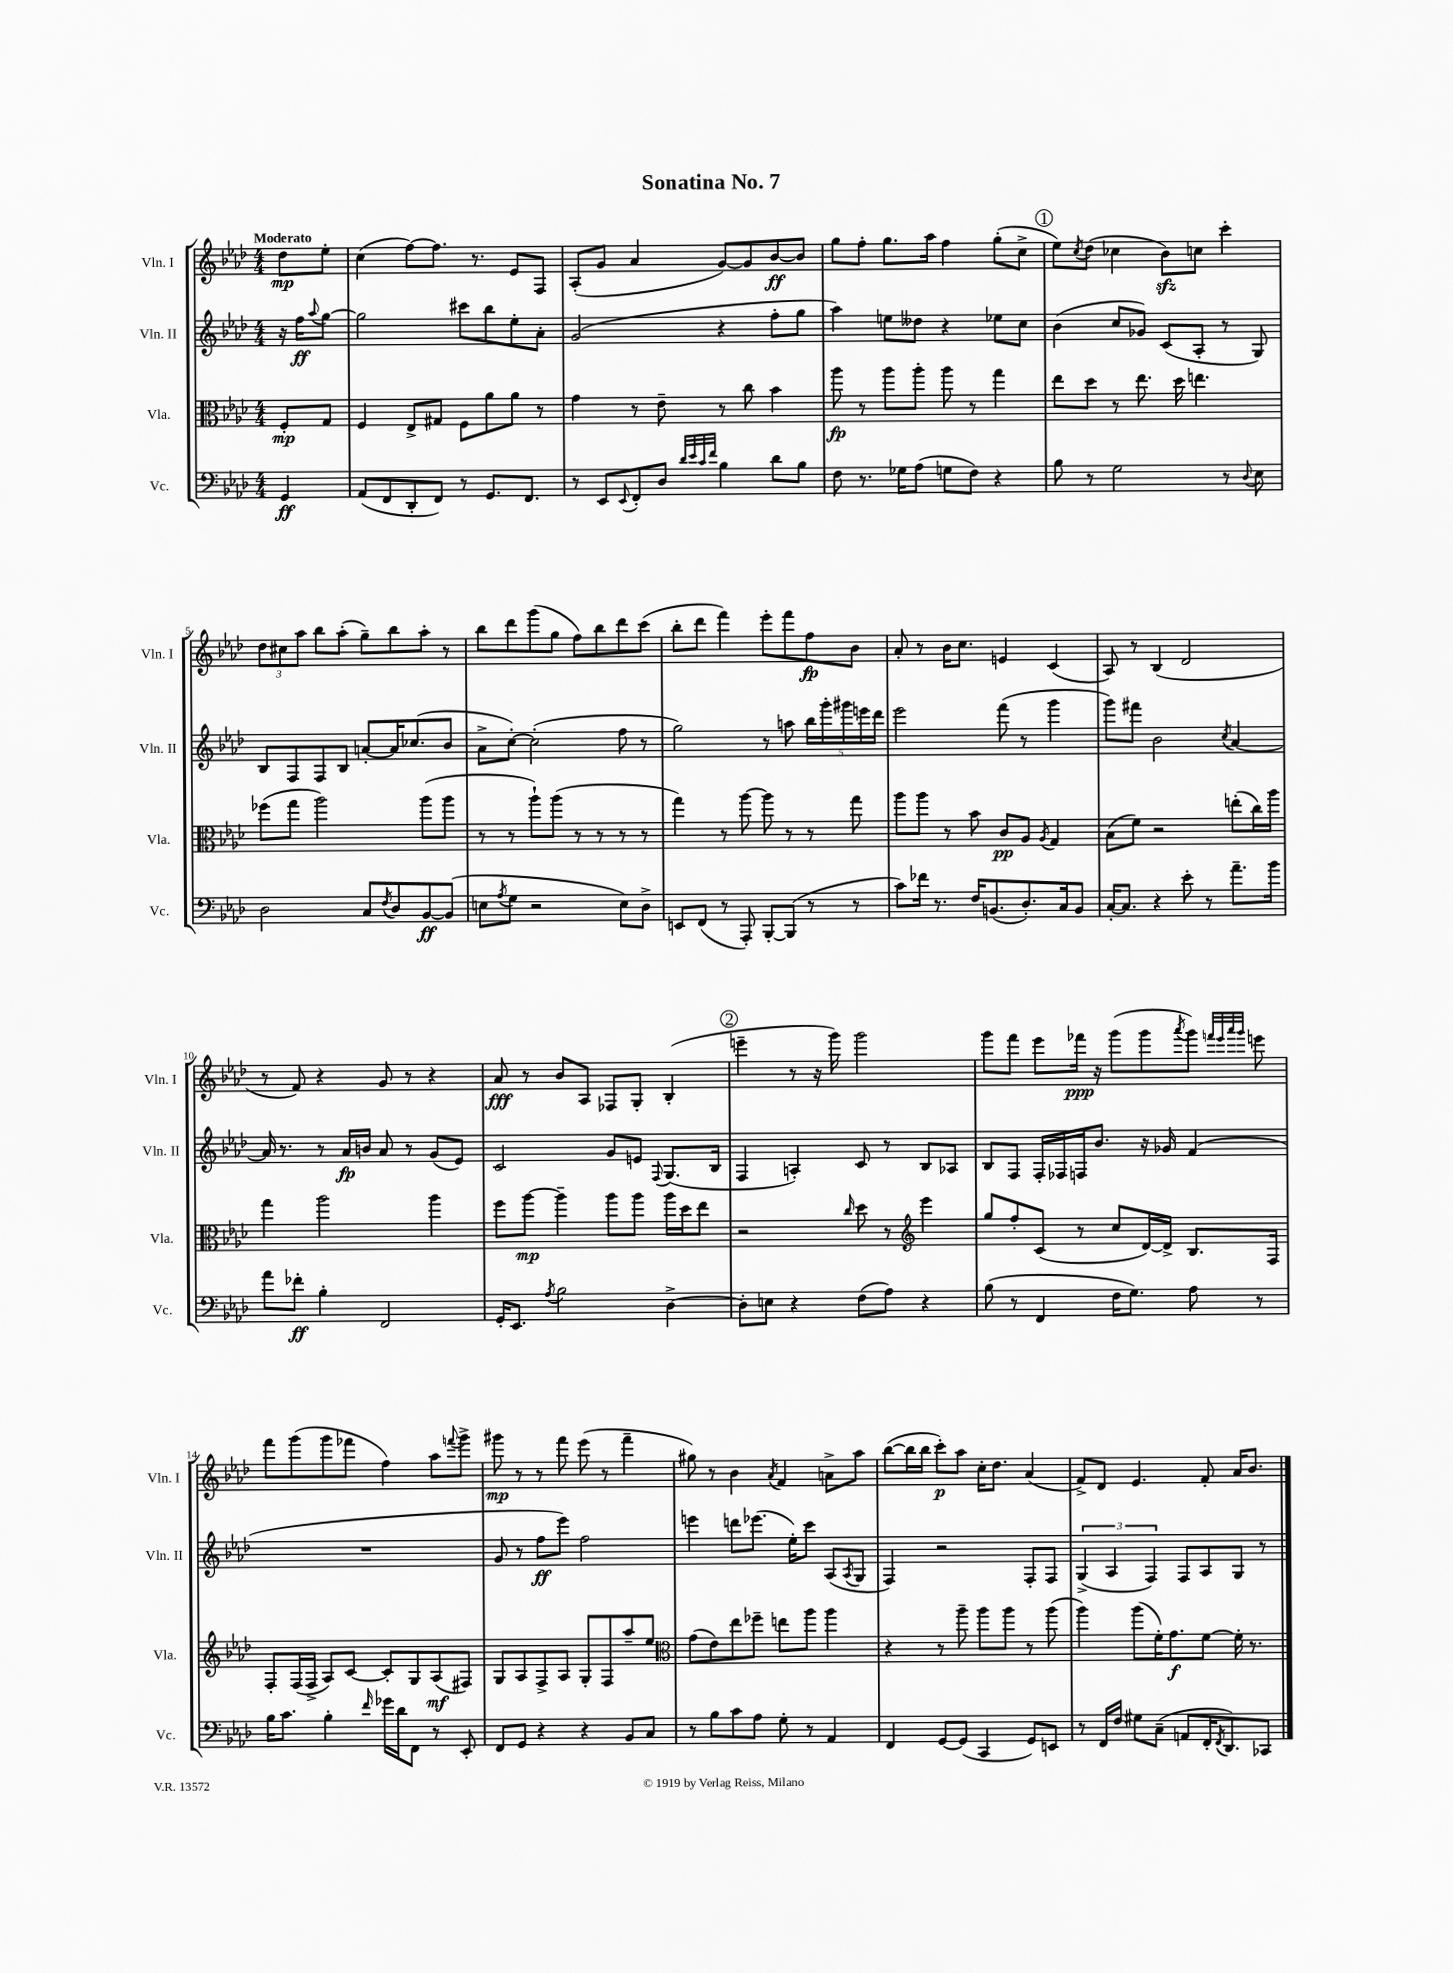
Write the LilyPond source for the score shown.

\header { title = "Sonatina No. 7" }
<<
\new StaffGroup <<
\new Staff = "s0" \with { instrumentName = "Vln. I" shortInstrumentName = "Vln. I" } {
    \clef treble \key aes \major \numericTimeSignature \time 4/4 \partial 4 \tempo "Moderato"
    des''8\mp ees''8-. |
    c''4( f''8~) f''8. r8. ees'8 f8 |
    aes8-.( g'8 aes'4 g'8~) g'8 bes'8~\ff bes'8 |
    g''8 f''8-. g''8. aes''16 f''4 g''8-.( c''8-> |
    \mark \markup { \circle "1" } ees''8) \acciaccatura { c''8 } des''8( ces''4 bes'8\sfz) c''8 c'''4-. |
    \tuplet 3/2 { des''8 cis''8 aes''8 } bes''8 aes''8-.( g''8--) bes''8 aes''8-. r8 |
    bes''8 des'''8 g'''8( g''8 f''8) bes''8 des'''8 c'''8( |
    bes''8-. des'''8 f'''4) ees'''8-. f'''8 f''8\fp bes'8 |
    aes'8-. r8 bes'16 c''8. e'4 c'4( |
    aes8) r8 bes4( des'2 |
    r8 f'8) r4 g'8 r8 r4 |
    aes'8\fff r8 bes'8 aes8 fes8 g8-. bes4-.( |
    \mark \markup { \circle "2" } e'''4-- r8 r16 g'''16) g'''2 |
    g'''8 f'''8 ees'''8 fes'''16\ppp r16 g'''8( g'''8 \acciaccatura { aes'''8 } g'''8) \grace { f'''32 ees'''32 aes'''32 g'''32 } e'''8 |
    f'''8 g'''8( g'''8 fes'''8 f''4) aes''8 \appoggiatura { f'''8 } g'''8-> |
    gis'''8\mp r8 r8 f'''8 ees'''8( r8 f'''4-- |
    gis''8) r8 bes'4 \acciaccatura { aes'8 } f'4 a'8-> aes''8 |
    bes''8~( bes''16 bes''16 c'''8-.\p) aes''8 c''16-. des''8. aes'4( |
    f'8->) des'8 ees'4. f'8-. aes'16 bes'8. \bar "|." |
}
\new Staff = "s1" \with { instrumentName = "Vln. II" shortInstrumentName = "Vln. II" } {
    \clef treble \key aes \major \numericTimeSignature \time 4/4 \partial 4
    r16 f''16\ff \appoggiatura { aes''8 } g''8~ |
    g''2 cis'''8 bes''8 ees''8-. aes'8-. |
    g'2( r4 f''8-. g''8 |
    aes''4) e''8 deses''8 r4 ees''8 c''8 |
    \mark \markup { \circle "1" } bes'4( c''8 ges'8) c'8( aes8-. r8 g8) |
    bes8 f8 f8 bes8 a'8~-. a'16 ces''8.( bes'8 |
    aes'8-> c''8~-.) c''2-.( f''8 r8 |
    g''2) r8 a''8 \tuplet 5/4 { bes''16 g'''16-. gis'''16 e'''16 des'''16 } |
    ees'''2 f'''8( r8 g'''4 |
    g'''8) fis'''8 bes'2 \acciaccatura { c''8 } aes'4~ |
    aes'16 r8. r8 aes'16\fp b'16 aes'8 r8 g'8( ees'8) |
    c'2 g'8 e'8 \appoggiatura { f8 } g8.( bes16 |
    \mark \markup { \circle "2" } f4 a4-.) c'8 r8 bes8 aes8 |
    bes8 f8 f16-. fes16 f16 bes'8. r16 ges'16 f'4( |
    R1 |
    g'8 r8 f''8\ff ees'''8) f''2 |
    e'''4 d'''8 ees'''8.( ees''16-.) c'''8 aes8( \acciaccatura { aes8 } g8 |
    f4) r2 f8-. f8 |
    \tuplet 3/2 { g4->( aes4 f4) } f8 aes8 g8 r8 \bar "|." |
}
\new Staff = "s2" \with { instrumentName = "Vla." shortInstrumentName = "Vla." } {
    \clef alto \key aes \major \numericTimeSignature \time 4/4 \partial 4
    f8-.\mp g8 |
    f4 ees8-> gis8 f8 aes'8 aes'8 r8 |
    g'4 r8 ees'8-- r8 c''8 bes'4 |
    aes''8\fp r8 aes''8 aes''8-. aes''8 r8 g''4 |
    \mark \markup { \circle "1" } ees''8 des''8 r8 ees''8. des''16 e''4. |
    fes''8( g''8 aes''2) aes''8( aes''8 |
    r8 r8 aes''8-!) aes''8( r8 r8 r8 r8 |
    g''4) r8 aes''8~ aes''8 r8 r8 g''8 |
    aes''8 aes''8 r8 bes'8 c'8\pp aes8 \acciaccatura { aes8 } g4 |
    bes8( f'8) r2 e''8-.( c''16) aes''16 |
    g''4 aes''2 aes''4 |
    f''8 aes''8~\mp aes''4-- aes''8 aes''8 aes''16 des''16 ees''8 |
    \mark \markup { \circle "2" } r2 \grace { c''16 } des''8 r8 \clef treble ees'''4 |
    g''8 f''8-. c'8( r8 c''8 des'16~) des'16-> bes8. f16 |
    f8-. f16( f16-> aes8) c'8~ c'8-. g8 aes8\mf( fis8) |
    g8 aes8 f8-> aes8 g8-. f8 aes''8-- ees''8 |
    \clef alto g'8( ees'8) ees''8 fes''8-- e''8 aes''8 aes''4 |
    r4 r8 aes''8-- aes''8 aes''8 r8 aes''8( |
    aes''4) aes''8( f'16-.) g'8.\f f'8~ f'16-. r8. \bar "|." |
}
\new Staff = "s3" \with { instrumentName = "Vc." shortInstrumentName = "Vc." } {
    \clef bass \key aes \major \numericTimeSignature \time 4/4 \partial 4
    g,4\ff |
    aes,8( f,8 des,8-. f,8) r8 g,8. f,8. |
    r8 ees,8 \appoggiatura { ees,8 } f,8-. des8 \grace { des'32 ees'32 c'32 f'32 } bes4 des'8 bes8 |
    f8 r8. ges16 aes8( g8 f8) r4 |
    \mark \markup { \circle "1" } bes8 r8 g2 r8 \appoggiatura { des8 } ees8 |
    des2 c8 \acciaccatura { f8 } des8 bes,8~\ff bes,8( |
    e8 \acciaccatura { aes8 } g8 r2 e8) des8-> |
    e,8 f,8( r8 aes,,8-.) bes,,8~-. bes,,8( r8 r8 |
    c'8) fes'16 r8. f16 b,8.( des8.-.) c16 b,8 |
    c16~-. c8. r4 ees'8-. r8 aes'8.-- bes'16 |
    aes'8 fes'8-.\ff bes4-. f,2 |
    g,16-. ees,8. \acciaccatura { aes8 } bes2 des4~-> |
    \mark \markup { \circle "2" } des8-. e8 r4 f8( aes8) r4 |
    bes8( r8 f,4 f16 g8.) aes8 r8 |
    bes16 c'8. bes4-. \grace { f'16 } ges'16 des'16 f,8 r8 ees,8-. |
    f,8 g,8 r4 r4 bes,8 c8 |
    r8 bes8 c'8 aes8 g8-. r8 aes,4 |
    f,4 g,8~ g,8( c,4 g,8) e,8 |
    r8 f,16 f16 gis8 c8--( a,8 f,16-. \acciaccatura { f,8 } des,8.) ces,8 \bar "|." |
}
>>
>>
